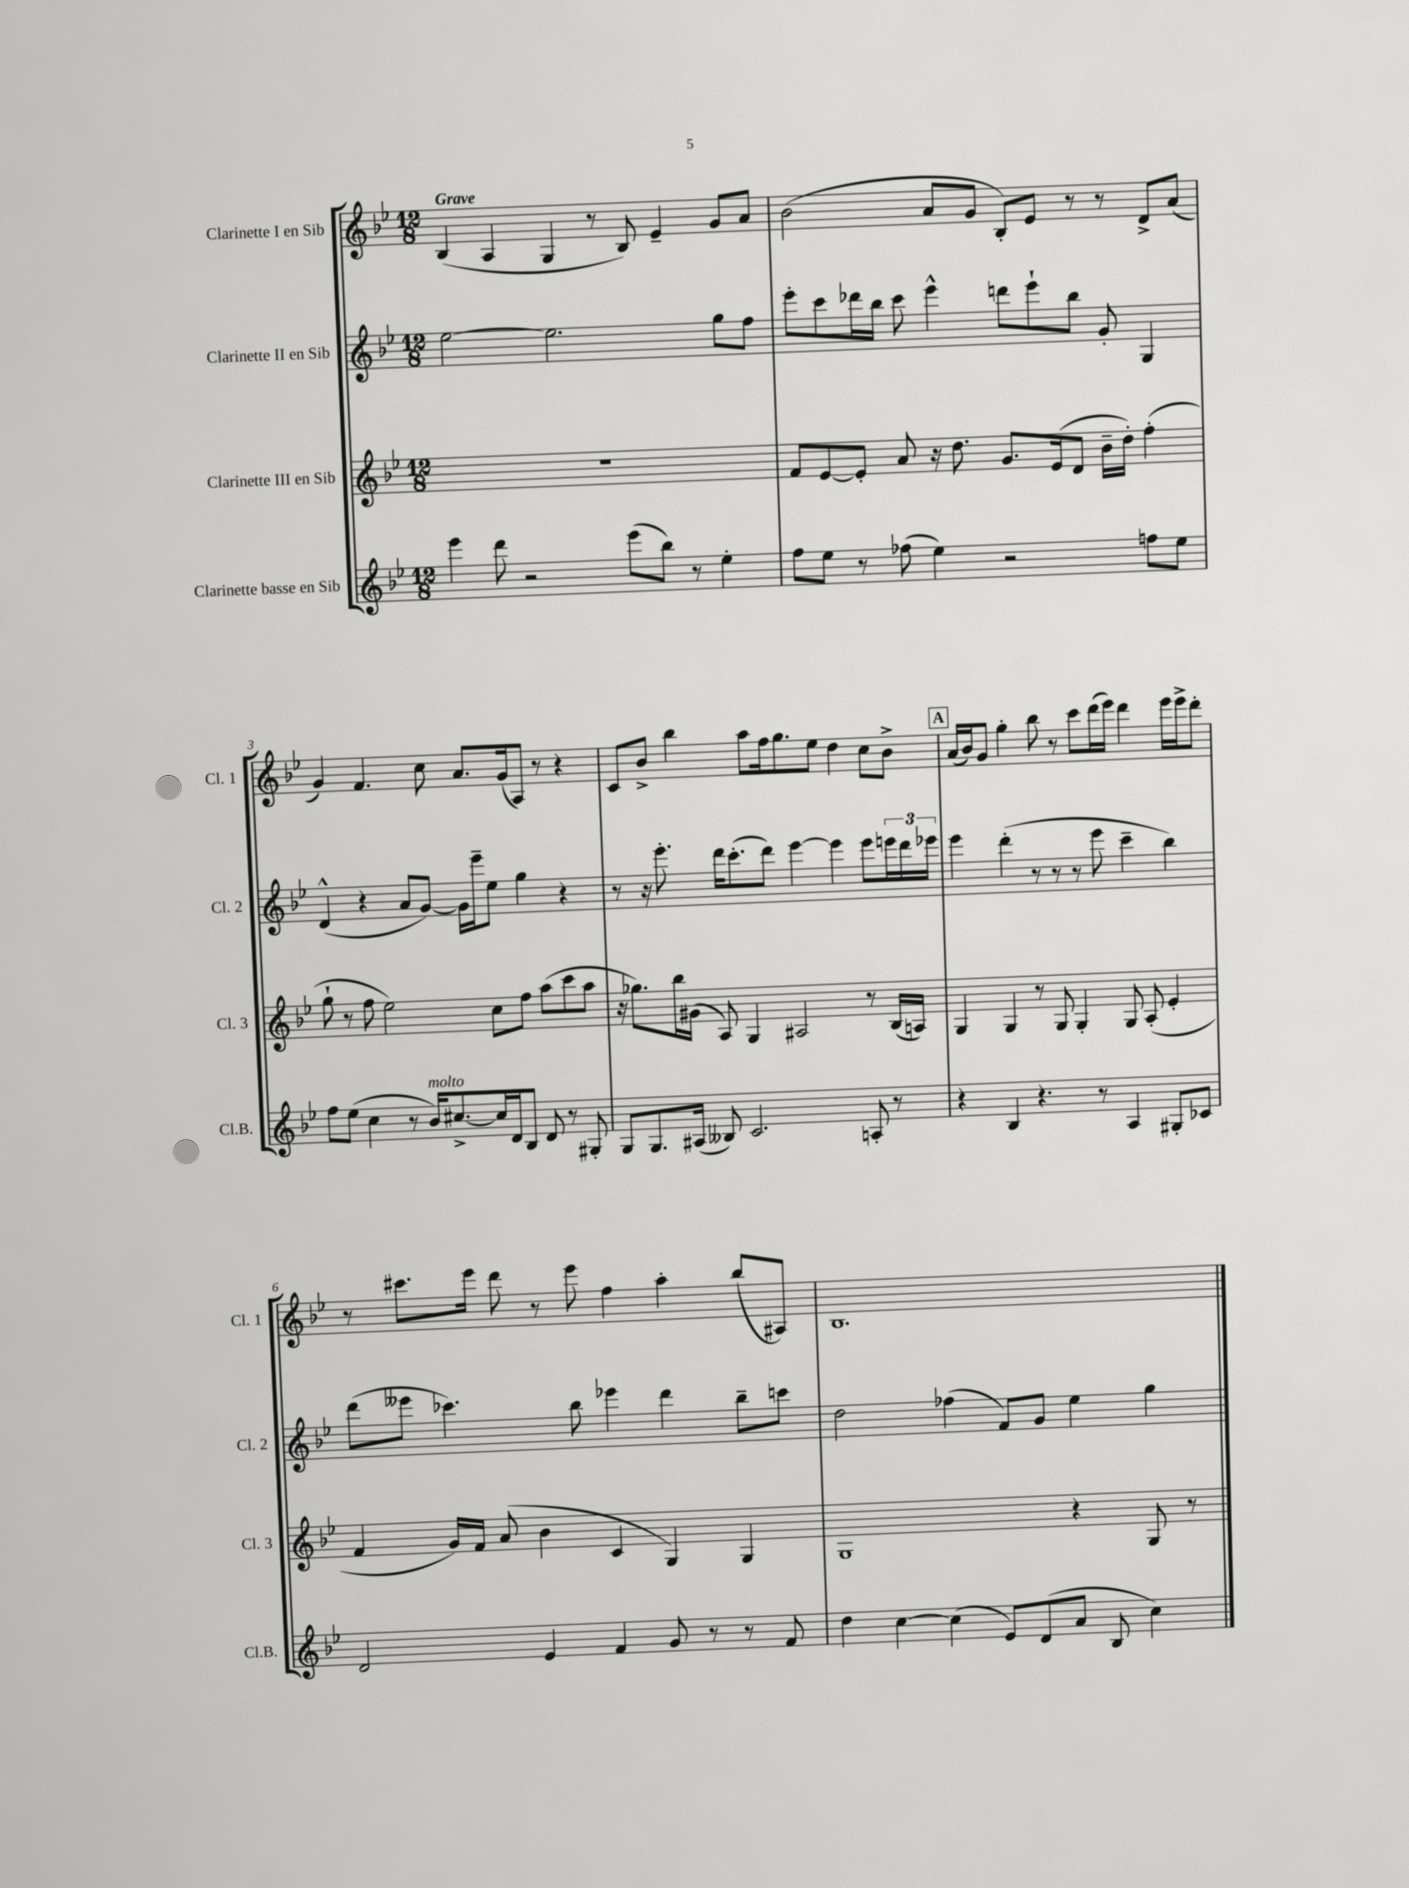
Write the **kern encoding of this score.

**kern	**kern	**kern	**kern
*staff4	*staff3	*staff2	*staff1
*clefG2	*clefG2	*clefG2	*clefG2
*k[b-e-]	*k[b-e-]	*k[b-e-]	*k[b-e-]
*M12/8	*M12/8	*M12/8	*M12/8
4eee-	1.r	[2ee-	(4B-
8ddd	.	.	4A
2r	.	.	.
.	.	2.ee-]	4G
.	.	.	8r
(8eee-	.	.	8B-)
8bb-)	.	.	4e-~
8r	.	.	.
4ee-'	.	8gg	8g
.	.	8ff	8a
=	=	=	=
8ff	8f	8eee-'	(2b-
8ee-	[8e-	8ccc	.
8r	8e-']	16ddd-	.
.	.	16bb-	.
(8ff-	8a	8ccc	.
4ee-)	16r	4eee-^^	8a
.	8.dd	.	.
.	.	.	8g
2r	8.g	8ddd	8B-')
.	.	8eee-`	8e-
.	(16e-	.	.
.	8d	8bb-	8r
.	16b-~	8g'	8r
.	16dd')	.	.
8ff	(4ff'	4G	8d^
8ee-	.	.	(8a
=	=	=	=
8ff	8gg`	(4d^^	4g)
(8ee-	8r	.	.
4cc	8ff	4r	4.f
.	2ee-)	.	.
8r	.	8a	.
16b-)	.	[8g)	8cc
[8.cc#^	.	.	.
.	.	16g]	8.a
.	.	16eee-~	.
16cc#]	8cc	8ee-	.
16d	.	.	(16g
8B-	8ff	4gg	8A)
8d	(8aa	.	8r
8r	8ccc	4r	4r
8G#'	8aa	.	.
=	=	=	=
8G	16r	8r	8c
.	8.gg-)	.	.
8.G	.	16r	8b-^
.	.	8.eee-'	.
.	16bb-	.	4bb-
(16A#	(16g#	.	.
8B--)	8A)	16ddd	.
.	.	(8.ccc'	.
2.c	4G	.	8aa
.	.	8ddd)	16ff
.	.	.	8.gg
.	2A#	[4eee-	.
.	.	.	8ee-
.	.	4eee-]	4dd
8A'	8r	8eee-	8cc
8r	(16B-	24eee	8b-^
.	.	24ddd	.
.	16A)	.	.
.	.	24eee-	.
=	=	=	=
4r	4G	4eee-	(16a
.	.	.	16b-)
.	.	.	8g
4B-	4G	(4ddd'	4gg'
4.r	8r	8r	8bb-
.	8G	8r	8r
.	4G'	8r	8ccc
8r	.	8eee-	(16ddd
.	.	.	16eee-)
4A	8G	4ccc~	4ddd
.	(8A'	.	.
8G#'	4e-'	4bb-)	16eee-
.	.	.	16eee-^
8c-	.	.	8ddd'
=	=	=	=
2d	4f	(8ddd	8r
.	.	8eee--	8.ccc#
.	16g)	4.ccc-)	.
.	16f	.	16eee-
.	(8a	.	8ddd
4e-	4b-	.	8r
.	.	8bb-	8eee-
4f	4c	4eee-	4ff
8g	4G)	4ddd	4aa'
8r	.	.	.
8r	4G	8bb-~	(8bb-
8f	.	8ccc	8A#)
=	=	=	=
4dd	1G	2dd	1.B-
[4cc	.	.	.
(4cc]	.	(4ff-	.
8e-)	.	8f)	.
(8d	.	8g	.
8a	4r	4ee-	.
8B-	.	.	.
4cc)	8G	4gg	.
.	8r	.	.
==	==	==	==
*-	*-	*-	*-
